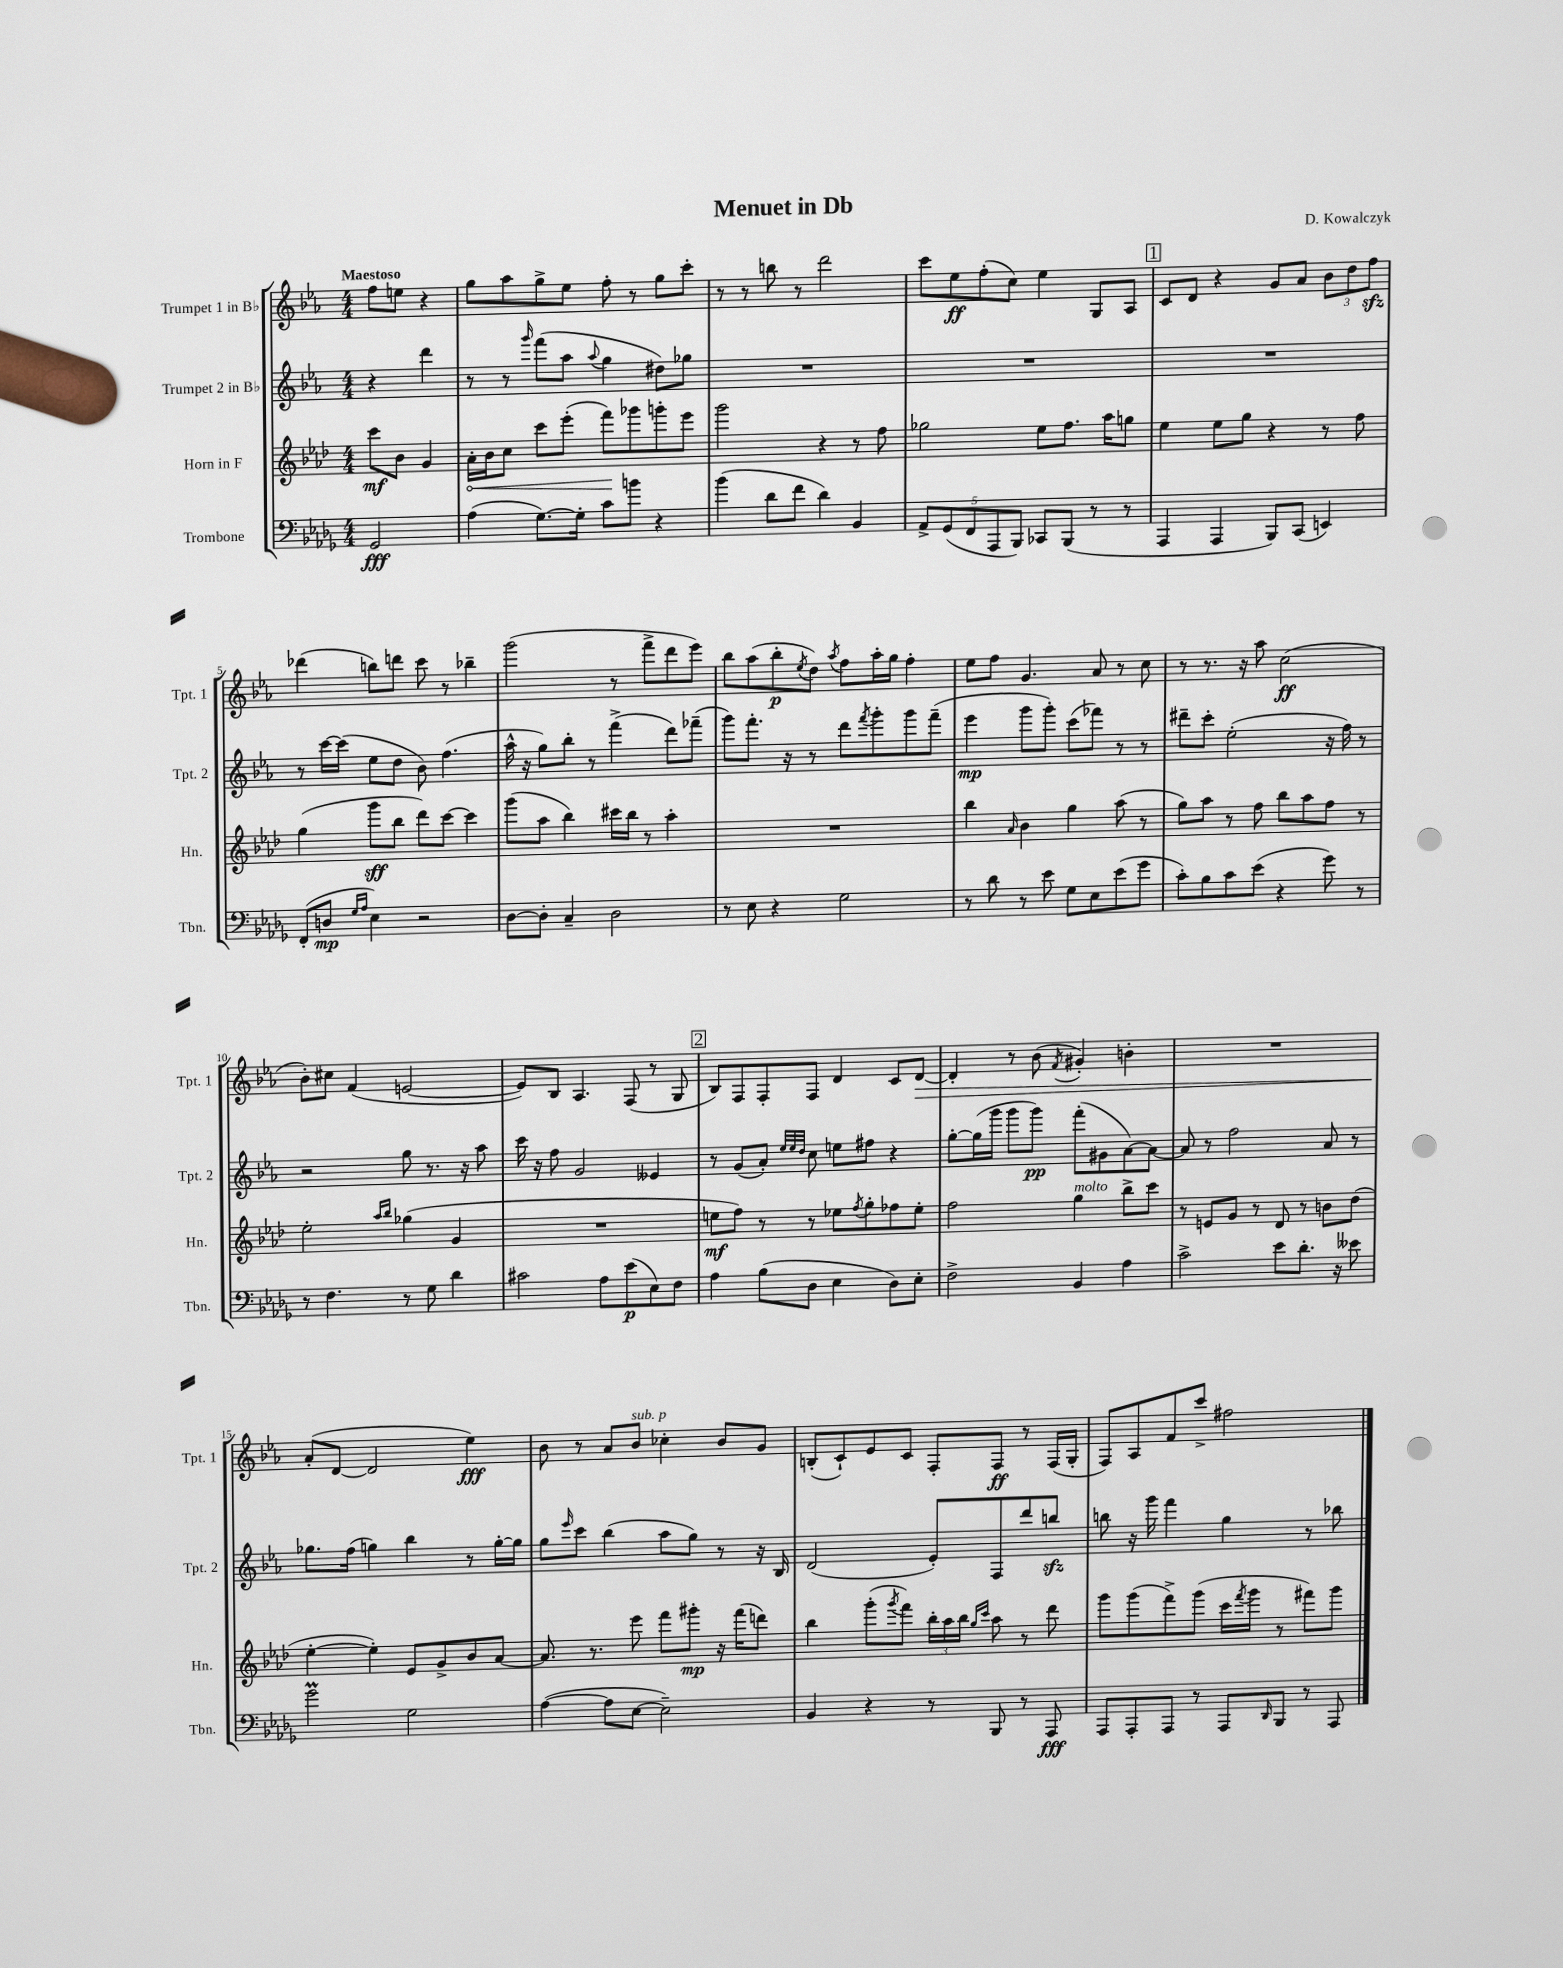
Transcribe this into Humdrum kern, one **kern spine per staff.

**kern	**kern	**kern	**kern
*staff4	*staff3	*staff2	*staff1
*clefF4	*clefG2	*clefG2	*clefG2
*k[b-e-a-d-g-]	*k[b-e-a-d-]	*k[b-e-a-]	*k[b-e-a-]
*M4/4	*M4/4	*M4/4	*M4/4
2GG-/	8ccc\L	4r	8ff\L
.	8b-\J	.	8ee\J
.	4g/	4ddd\	4r
=	=	=	=
(4A-\	16a-'\LL	8r	8gg\L
.	16b-\J	.	.
.	8cc\J	8r	8aa-\
.	.	16qqggg/	.
[8.G-\L)	8ccc\L	(8fff\L	8gg^\
.	(8eee-'\J	8aa-\J	8ee-\J
16G-'\]Jk	.	.	.
.	.	8qqaa-/	.
8c\L	8fff\L)	4gg\	8ff'\
8b\J	8ggg-\	.	8r
4r	8ggg'\	8dd#\L)	8gg\L
.	8eee-\J	8gg-\J	8ccc'\J
=	=	=	=
(4b-\	2ggg\	1r	8r
.	.	.	8r
8d-\L	.	.	8bb\
8f\J	.	.	8r
4d-\)	4r	.	2ddd\
4BB-/	8r	.	.
.	8ff\	.	.
=	=	=	=
10AA-^/L	2gg-\	1r	8ccc\L
(10GG-/	.	.	.
.	.	.	8ee-\
10FF/	.	.	.
.	.	.	(8ff'\
10AAA-/	.	.	.
.	.	.	8cc\J)
10BBB-/J)	.	.	.
8CC-/L	8ee-\L	.	4ee-\
(8BBB-/J	8.ff\J	.	.
8r	.	.	8G/L
.	16aa-\LK	.	.
8r	8gg\J	.	8A-/J
=	=	=	=
4AAA-/	4ee-\	1r	8c/L
.	.	.	8d/J
4AAA-/	8ee-\L	.	4r
.	8gg\J	.	.
8BBB-/L)	4r	.	8g/L
(8CC/J	.	.	8a-/J
4EE/)	8r	.	12b-\L
.	.	.	12dd\
.	8ff\	.	.
.	.	.	12ff\J
=	=	=	=
(8FF'/L	(4gg\	8r	(4ddd-\
8D/J	.	[16ccc\LL	.
.	.	(16ccc\]JJ	.
16qqG-/LL	.	.	.
16qqA-/JJ	.	.	.
4E-\)	8ggg\L	8ee-\L	8bb\L)
.	8bb-\J	8dd\J	8ddd\J
2r	8ddd-\L)	8b-\)	8ccc\
.	[8ccc\J	(4.ff\	8r
.	4ccc\]	.	4bb-~\
=	=	=	=
[8D-\L	(8ggg\L	16aa-^^\	(2ggg\
.	.	16r	.
8D-'\]J	8aa-\J	8gg\L)	.
4C~/	4bb-\)	8bb-'\J	.
.	.	8r	.
2D-\	16ccc#\LL	(4fff^\	8r
.	16bb-\JJ	.	.
.	8r	.	8fff^\L
.	4aa-'\	8ddd\L)	8ddd\
.	.	(8fff-~\J	8eee-\J)
=	=	=	=
8r	1r	8ggg\L)	8bb-\L
8E-\	.	8.fff'\J	(8aa-\
4r	.	.	8bb-'\
.	.	16r	.
.	.	.	8qee-/
.	.	8r	8dd\J)
.	.	.	8qaa-/
2G-\	.	8ddd\L	8ff\L
.	.	8qfff/	.
.	.	8ggg'\	16aa-'\L
.	.	.	16gg\JJ
.	.	8ggg\	4ff'\
.	.	(8fff~\J	.
=	=	=	=
8r	4bb-\	4eee-\	8ee-\L
8d-\	.	.	8ff\J
.	16qqa-/	.	.
8r	4b-\	8ggg\L	4.g/
8e-\	.	8ggg'\J)	.
8G-\L	4gg\	(8ccc\L	.
8E-\	.	8fff-\J)	8a-/
(8e-\	(8aa-\	8r	8r
8g-\J	8r	8r	8cc\
=	=	=	=
8c'\L)	8gg\L)	8ddd#~\L	8r
8B-\	8aa-\J	8ccc'\J	8.r
8c\	8r	(2ee-'\	.
.	.	.	16r
(8e-\J	8ff\	.	8aa-\
4r	8bb-\L	.	(2cc\
.	8aa-\	.	.
8g-\)	8ff\J	16r	.
.	.	16ff\)	.
8r	8r	8r	.
=	=	=	=
8r	2ee-'\	2r	8b-'\L)
4.F\	.	.	8cc#\J
.	.	.	(4f/
.	16qqaa-/LL	.	.
.	16qqbb-/JJ	.	.
8r	(4gg-\	8gg\	[2e/
8G-\	.	8.r	.
4d-\	4g/	.	.
.	.	16r	.
.	.	8aa-\	.
=	=	=	=
2c#\	1r	16ccc\	8e/]L)
.	.	16r	.
.	.	8ff\	8B-/J
.	.	2g/	4.A-/
8A-\L	.	.	.
(8e-\	.	.	(8F/
8E-\)	.	4e--/	8r
8F\J	.	.	8G/
=	=	=	=
4A-\	8ee\L	8r	8B-/L)
.	8ff\J)	(8g/L	8F/
(8B-\L	8r	8a-'/J)	8F'/
.	.	32qqee-/LLL	.
.	.	32qqee-/	.
.	.	32qqdd/JJJ	.
8D-\J	8r	8cc\	8F/J
4E-\	8ee-\L	8ee\L	4d/
.	8qff/	.	.
.	8gg'\	8ff#\J	.
8D-\L)	8ff-\	4r	8c/L
8E-'\J	8ee-'\J	.	[8d/J
=	=	=	=
2F^\	2ff\	[8gg'\L	4d'/]
.	.	(16gg\]L	.
.	.	16ggg\JJ	.
.	.	8ggg\L	8r
.	.	8ggg\J)	(8b-\
.	.	.	8qf/
4BB-/	4gg\	(8fff'\L	4g#'/)
.	.	8g#\	.
4A-\	8bb-^\L	[8a-\)	4b'\
.	8ccc\J	8a-\_J	.
=	=	=	=
2c^\	8r	8a-/]	1r
.	8e/L	8r	.
.	8g/J	2ff\	.
.	8r	.	.
8e-\L	8d-/	.	.
8.d-'\J	8r	.	.
.	8b\L	8a-/	.
16r	.	.	.
8e--\	(8dd-\J	8r	.
=	=	=	=
2g-\	[4ee-'\	8.gg-\L	(8a-'/L
.	.	.	[8d/J
.	.	(16ff\Jk	.
.	4ee-'\])	4gg\)	2d/]
2G-\	8e-/L	4bb-\	.
.	8g^/	.	.
.	8b-/	8r	4ee-\)
.	[8a-/J	[16gg'\LL	.
.	.	16gg\]JJ	.
=	=	=	=
([4A-\	8.a-/]	8gg\L	8b-\
.	.	16qqeee-/	.
.	.	8ccc\J	8r
.	8.r	.	.
8A-\]L	.	(4bb-\	8a-/L
[8E-\J	8eee-\	.	8b-/J
2E-~\])	8fff\L	8aa-\L	4cc-'\
.	8ggg#'\J	8gg\J)	.
.	16r	8r	8b-/L
.	(16fff\LK	.	.
.	8ddd\J)	16r	8g/J
.	.	16B-/	.
=	=	=	=
4BB-/	4bb-\	(2d/	(8B'/L
.	.	.	8c`/)
4r	(8ggg'\L	.	8e-/
.	8qggg/	.	.
.	8fff\J)	.	8c/J
8r	24bb-'\LL	8e-'/L)	8F'/L
.	24aa-\	.	.
.	24bb-\JJ	.	.
.	16qqgg/LL	.	.
.	16qqccc/JJ	.	.
8BBB-/	8aa-\	8F/	8F/J
8r	8r	8ddd/	8r
8AAA-/	8ddd-\	8bb/J	(16F/LL
.	.	.	16G'/JJ
=	=	=	=
8AAA-/L	8ggg\L	8bb\	8F/L)
8AAA-'/	(8ggg\	16r	8A-/
.	.	16ggg\	.
8AAA-/J	8fff^\)	4fff\	8f/
8r	(8ggg\J	.	8ccc^/J
8AAA-/L	16ccc\LL	4gg\	2ff#\
.	8qfff/	.	.
.	16ggg\JJ	.	.
16qqDD-/	.	.	.
8BBB-/J	8r	.	.
8r	8fff#\L)	8r	.
8AAA-/	8ggg\J	8bb-\	.
==	==	==	==
*-	*-	*-	*-
